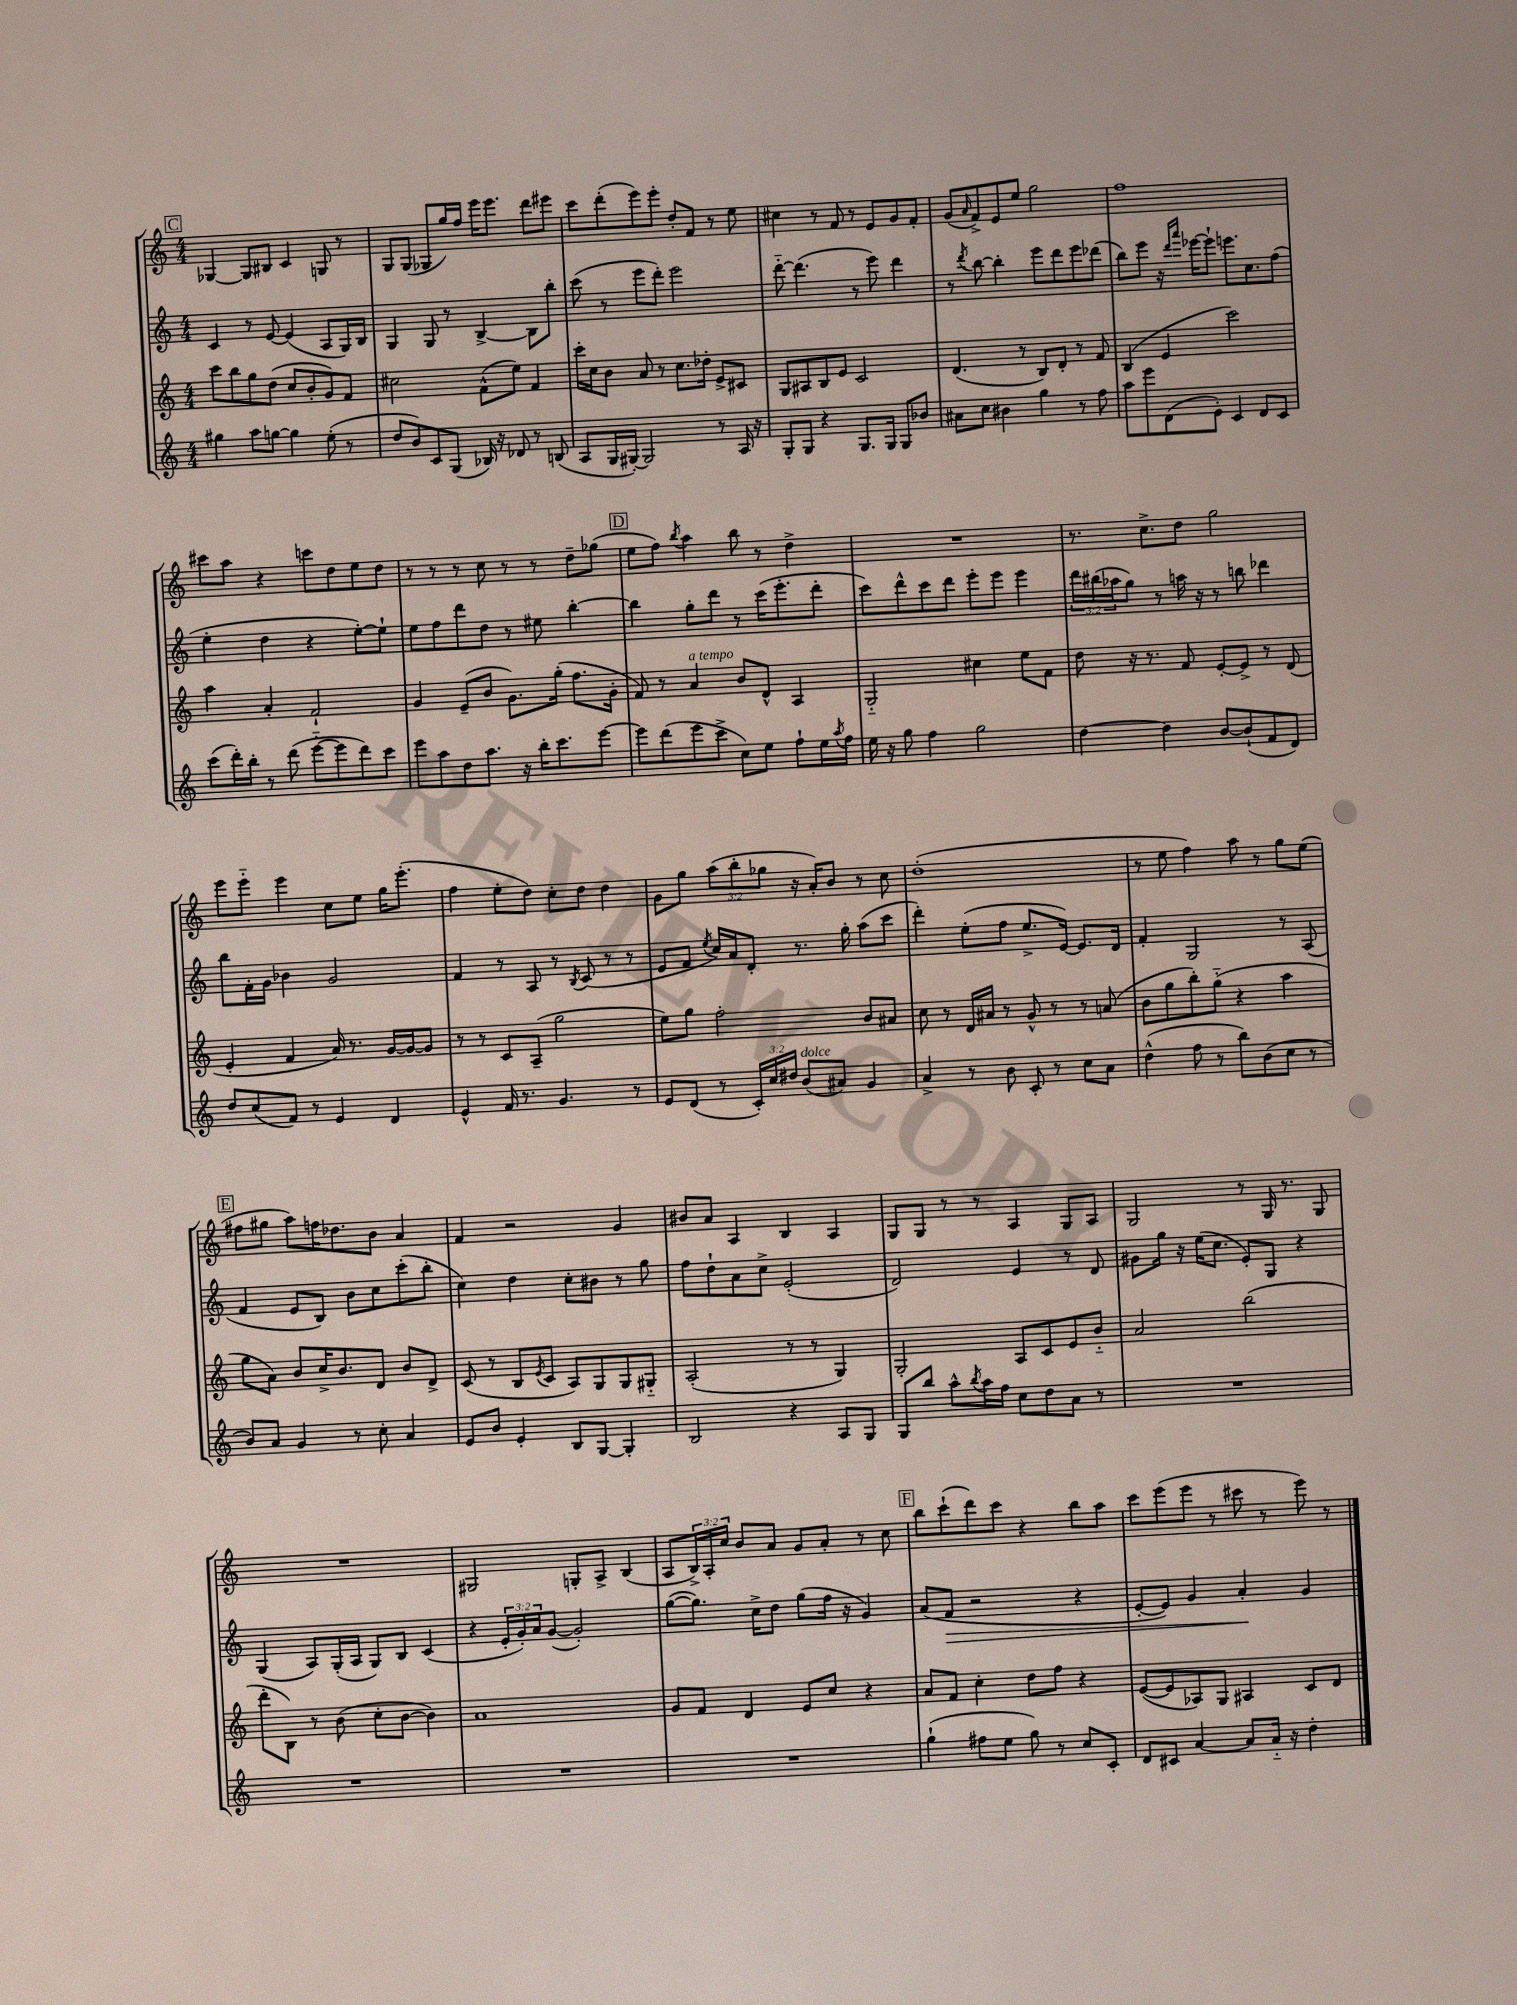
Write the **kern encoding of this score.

**kern	**kern	**kern	**kern
*staff4	*staff3	*staff2	*staff1
*clefG2	*clefG2	*clefG2	*clefG2
*k[]	*k[]	*k[]	*k[]
*M4/4	*M4/4	*M4/4	*M4/4
4gg#	8ccc	4c	[4G-
.	8bb	.	.
8aa	8gg	8r	8G-]
[8gg	(8dd	[8e	8B#
4gg]	8cc	(4e]	4c
.	8b'	.	.
(8ee'	8g)	8A	8G
8r	8f	16G)	8r
.	.	16B	.
=	=	=	=
8dd	2cc#	4G	8G
8b)	.	.	(8G
8c	.	8G	8G-
(8G	.	8r	16gg)
.	.	.	16ff
16B-)	(8f^^	[4B^	16eee
16r	.	.	8.eee
8d-	8ee)	.	.
8r	4f	8B]	8ddd
(8B	.	8bb'	8eee#
=	=	=	=
8A	16ccc'	(8ccc	8ccc
.	16cc	.	.
16G	8b	8r	(8ddd'
[16G#')	.	.	.
2G#]	8a	8eee	8eee)
.	8r	8ddd')	8eee'
.	8.cc	2eee	8dd'
.	.	.	8f
.	16dd-'	.	.
8r	8e^	.	8r
16A	8c#	.	8ee
16r	.	.	.
=	=	=	=
8G'	8G	[8ddd'~	4cc#
8G	8A#	(4.ddd]	.
4r	8B	.	8r
.	8e	.	8f
8.G	2c	8r	8r
.	.	8eee)	8e
16G	.	.	.
8G	.	4ddd	8g
8b-	.	.	8f'
=	=	=	=
8a#	(4.d	8r	(8g
.	.	8qddd	16qqa
8cc	.	[8bb	8f^)
4b#	.	4bb']	8e
.	8r	.	8ee
4gg	8B)	8eee	2gg
.	8d'	8ddd	.
8r	8r	8eee	.
8ff	8f	(8ddd-	.
=	=	=	=
8aa	(4B	8bb)	1ff
8eee	.	8eee	.
(8d	4e	16r	.
.	.	16qqddd	.
.	.	16qqaaa	.
.	.	[16eee-	.
8e')	.	8eee-`]	.
4c	2ccc)	8.eee	.
.	.	8.cc	.
8d	.	.	.
8c	.	(8ff	.
=	=	=	=
(8ccc	4aa	4ee'	8ccc#
16ddd')	.	.	8aa
16bb'	.	.	.
8r	4a'	4dd	4r
(8ddd	.	.	.
[8eee'~	2f`	4r	8ccc
8eee]	.	.	8dd
8ddd)	.	[8ee')	8ee
8ccc	.	8ee`]	8dd
=	=	=	=
8eee	4g	8ee	8r
8aa	.	8ff	8r
8dd	(8e~	8ddd	8r
8.aa	8b	8dd	8cc
.	8.g)	8r	8r
16r	.	.	.
16bb'	.	8ee#	8r
8.ccc	(16gg'	.	.
.	8.ff	[4bb'	8dd~
[8eee	.	.	(8gg-
.	16g'	.	.
=	=	=	=
8eee]	8f)	4bb]	8ee
(8ddd	8r	.	8ff)
.	.	.	8qbb
8eee	4a	8gg'	4aa
8ccc^	.	8ddd	.
8cc)	8b	8r	8bb
8ee	8d^^	(16ccc	8r
.	.	8.eee'	.
8ff`	4A	.	4dd^
16ee	.	8ddd'	.
8qaa	.	.	.
16ff	.	.	.
=	=	=	=
16ee	2G'~	8ccc)	1r
16r	.	.	.
8gg	.	8ddd^^	.
4ff	.	8ccc	.
.	.	8ddd	.
2gg	4cc#	8eee'	.
.	.	8eee	.
.	8ee	4eee	.
.	8f	.	.
=	=	=	=
[4dd	8dd	24ddd	8.r
.	.	(24bb#	.
.	.	24aa-	.
.	16r	8gg)	.
.	8.r	.	8.cc^
4dd]	.	8r	.
.	8f	16aa	8dd
.	.	16r	.
[8b	[8e'	8r	2gg
(8b`]	8e^]	8bb	.
8f	8r	4ddd-	.
8d)	(8d	.	.
=	=	=	=
8dd	4e'	8bb	8eee
(8cc	.	16f'	8eee'~
.	.	16g	.
8f)	4f	4b-	4eee
8r	.	.	.
4e	16a)	2g	8cc
.	8.r	.	.
.	.	.	8ee
4d	[16g	.	16gg
.	16g_	.	(8.eee'
.	8g]	.	.
=	=	=	=
4e^^	8r	4f	4ff
.	8r	.	.
16f	8c	8r	8ee'
8.r	.	.	.
.	(8A~	8A	8dd)
4.g	2gg	8r	8cc'
.	.	8qB	.
.	.	(8c	8dd
.	.	8r	4dd
8r	.	8r	.
=	=	=	=
8e	8ee)	8e	8g
(8d	8gg	8f	8gg
.	.	8qee	.
8r	2ff'	16cc)	(12aa
.	.	16a	.
.	.	.	12bb'
24c')	.	8d'	.
24cc	.	.	12gg-
24dd#	.	.	.
(8b	.	8.r	16r
.	.	.	16a')
8a#)	.	.	8b
.	.	16gg'	.
4g	8b	(8aa	8r
.	8a#	8ccc	8cc
=	=	=	=
4a^	8cc	4ddd')	(1dd'
.	8r	.	.
8r	16d	(8ee'	.
.	16a#	.	.
8b	8r	8ff	.
8c'	8g^^	8.ee^	.
8r	8r	.	.
.	.	[16e)	.
8cc	8r	8.e]	.
8a	(8a	.	.
.	.	16d	.
=	=	=	=
(4dd^^	8b	4f'	8r
.	8gg	.	8ee
8ff	8bb')	2G	4ff)
8r	(8gg'~	.	.
8bb)	4r	.	8aa
(8b	.	.	8r
8cc	4aa	8r	8gg
8r	.	(8A	(8ee
=	=	=	=
8b)	8gg	4f	8ff#
8a	8a)	.	8gg#
4g	8b	8e	8aa)
.	16cc^	8B)	16ff
.	8.b	.	8.dd-
8r	.	8b	.
8cc'	8d	8cc	8b
4a	8b	(8ccc'	4a
.	8d^	8bb'	.
=	=	=	=
8e	(8c	4cc)	4f
8b	8r	.	.
4e'	8B	4dd	2r
.	8qe	.	.
.	8c	.	.
8B	8A)	8cc'	.
[8G	8G	8b#	.
4G']	8G	8r	4g
.	8G#'~	8gg	.
=	=	=	=
2B	(2A'	8ff	8b#
.	.	8dd`	8a
.	.	8a	4A
.	.	8cc^	.
4r	8r	(2e'	4B
.	8r	.	.
8A	4G)	.	4A
8G	.	.	.
=	=	=	=
8G	2G'	2d)	8G
8bb	.	.	8G
8aa^^	.	.	8r
8qbb	.	.	.
16aa	.	.	8r
16ff	.	.	.
8cc	8A	4e	4A
8dd	8c	.	.
8a	8e	8r	8G
8r	8b'~	8d	8A
=	=	=	=
1r	2a	8g#	2G
.	.	16gg	.
.	.	16r	.
.	.	(16ee	.
.	.	8.cc	.
.	(2bb	8e')	8r
.	.	8G	16G
.	.	.	8.r
.	.	4r	.
.	.	.	8G
=	=	=	=
1r	8ddd'	(4G	1r
.	8B)	.	.
.	8r	8A)	.
.	(8b	(16G'	.
.	.	16A	.
.	8cc'	8G)	.
.	[8b	8B	.
.	4b])	(4c	.
=	=	=	=
1r	1a	4r	2G#
.	.	24e'	.
.	.	24g')	.
.	.	24a	.
.	.	([8g	.
.	.	2g'])	8G'
.	.	.	8A^
.	.	.	(4B
=	=	=	=
1r	8g	([8gg	8A
.	8f	8.gg])	24B^)
.	.	.	24A'
.	.	.	24cc
.	4d	.	8b
.	.	16cc^	.
.	.	8dd	8a
.	8e	(8gg	8g
.	8cc	16ff	8a'
.	.	16r	.
.	4r	4g)	8r
.	.	.	8cc
=	=	=	=
(4gg`	8a	(8a	8bb
.	8f	8f	(8ccc`
8ff#	4cc'	2r	8ddd)
8ee	.	.	8ccc
8gg)	8dd	.	4r
8r	8ff	.	.
8cc	4r	4r	8bb
8c'	.	.	8aa
=	=	=	=
8d	([8e	[8e'	8ccc
8c#	8e]	8e])	(8eee
[4a	8A-)	4g	8eee
.	8G	.	8r
8a]	4A#	4a'	8ccc#
16a'~	.	.	8r
16r	.	.	.
4dd'	8c	4g	8eee)
.	8d	.	8r
==	==	==	==
*-	*-	*-	*-
